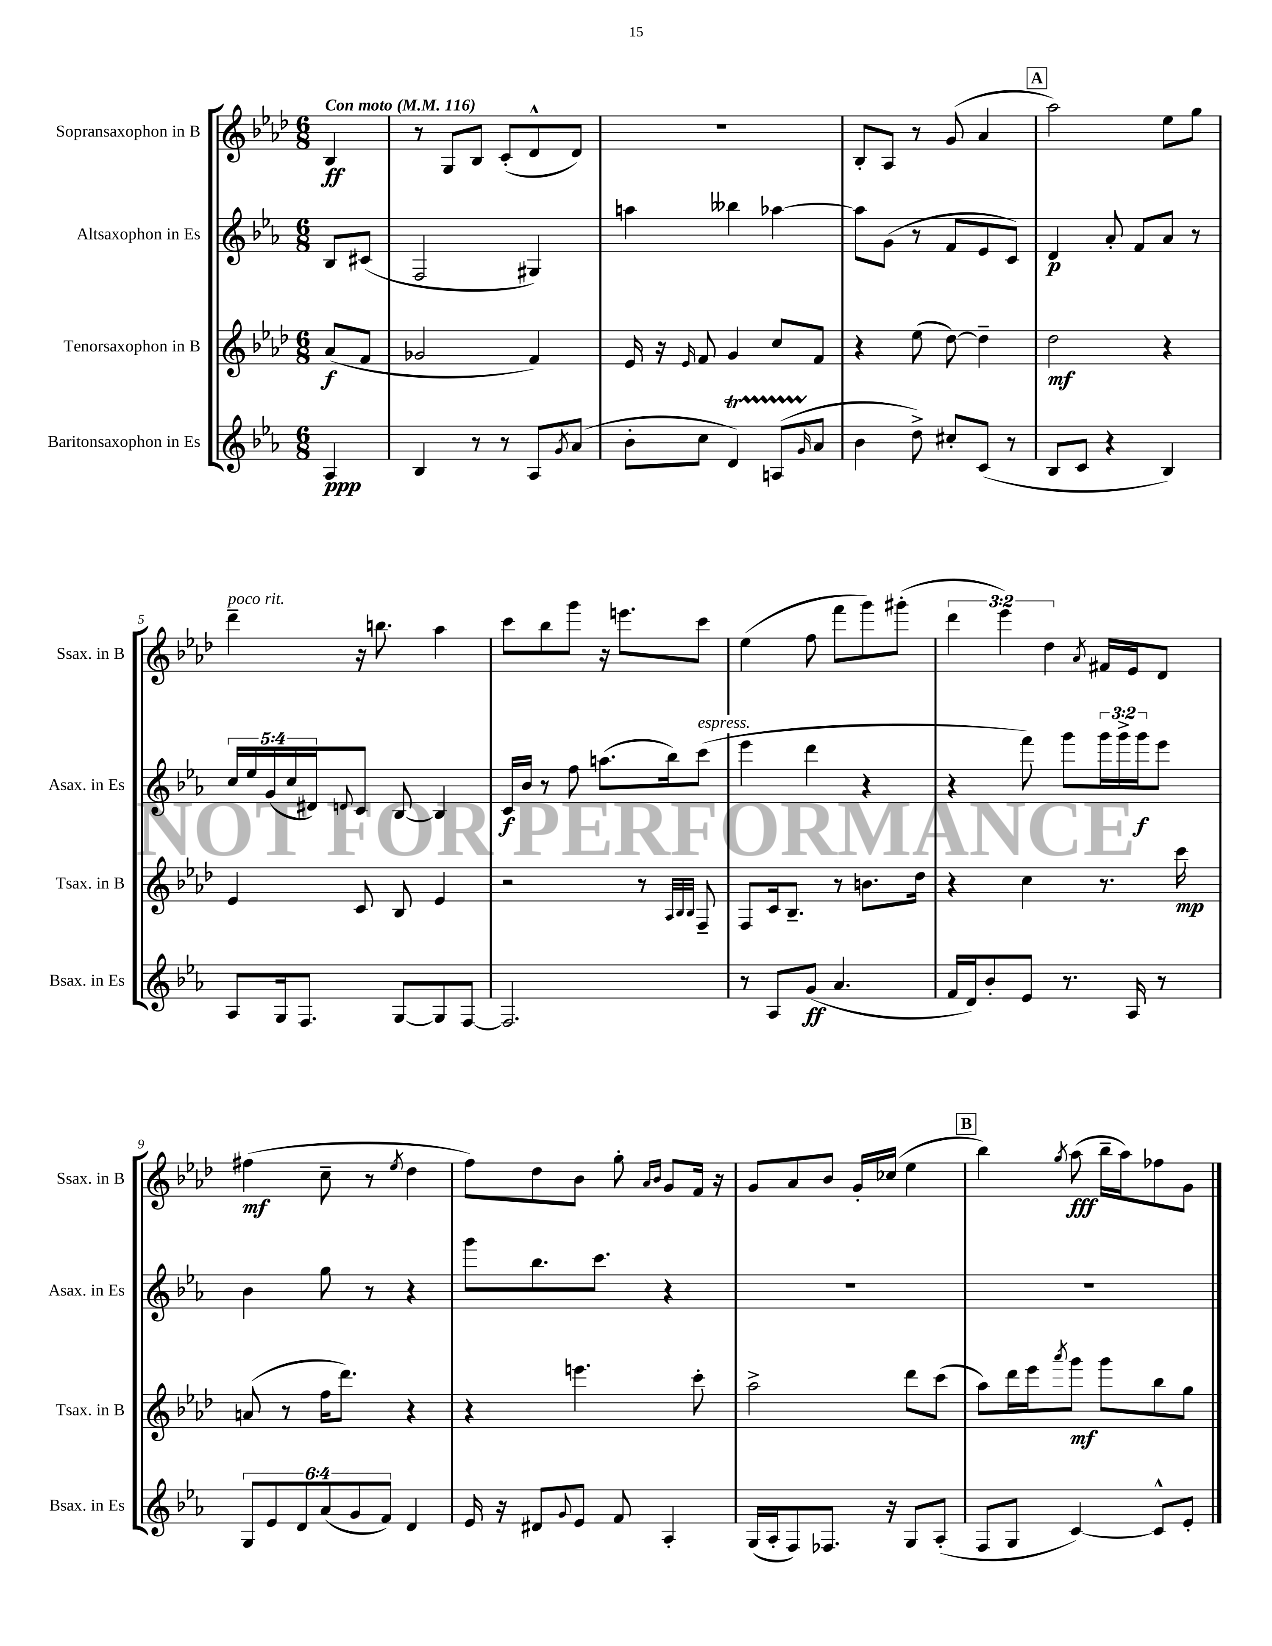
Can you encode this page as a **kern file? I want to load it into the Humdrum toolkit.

**kern	**kern	**kern	**kern
*staff4	*staff3	*staff2	*staff1
*clefG2	*clefG2	*clefG2	*clefG2
*k[b-e-a-]	*k[b-e-a-d-]	*k[b-e-a-]	*k[b-e-a-d-]
*M6/8	*M6/8	*M6/8	*M6/8
*MM116	*MM116	*MM116	*MM116
4A-/	(8a-/L	8B-/L	4B-/
.	8f/J	(8c#/J	.
=	=	=	=
4B-/	2g-/	2F/	8r
.	.	.	8G/L
8r	.	.	8B-/J
8r	.	.	(8c'/L
8A-/L	4f/)	4G#/)	8d-^^/
8qg/	.	.	.
(8a-/J	.	.	8d-/J)
=	=	=	=
8b-'\L	16e-/	4aa\	2.r
.	16r	.	.
.	16qqe-/	.	.
8cc\J	8f/	.	.
4d/)	4g/	4bb--\	.
(8A/L	8cc/L	[4aa-\	.
16qqg/	.	.	.
8a-/J	8f/J	.	.
=	=	=	=
4b-\	4r	8aa-\]L	8B-'/L
.	.	(8g\J	8A-/J
8dd^\)	(8ee-\	8r	8r
8cc#'/L	[8dd-\)	8f/L	(8g/
(8c/J	4dd-~\]	8e-/	4a-/
8r	.	8c/J)	.
=	=	=	=
8B-/L	2dd-\	4d/	2aa-\)
8c/J	.	.	.
4r	.	8a-'/	.
.	.	8f/L	.
4B-/)	4r	8a-/J	8ee-\L
.	.	8r	8gg\J
=	=	=	=
8A-/L	4e-/	20cc/LL	4ddd-~\
.	.	20ee-/	.
.	.	(20g/	.
16G/k	.	.	.
.	.	20cc/	.
8.F/J	.	.	.
.	.	20d#/J)	.
.	.	8qqd/	.
.	8c/	8c/J	16r
.	.	.	8.bb\
[8G/L	8B-/	[8B-/	.
8G/]	4e-/	4B-/]	4aa-\
[8F/J	.	.	.
=	=	=	=
2.F/]	2r	16c/LL	8ccc\L
.	.	16b-/JJ	.
.	.	8r	8bb-\
.	.	8ff\	8ggg\J
.	.	(8.aa\L	16r
.	.	.	8.eee\L
.	8r	.	.
.	.	16bb-\k)	.
.	32qqA-/LLL	.	.
.	32qqB-/	.	.
.	32qqB-/JJJ	.	.
.	8F~/	(8ccc\J	8ccc\J
=	=	=	=
8r	8F/L	4eee-\	(4ee-\
8A-/L	16c/k	.	.
.	8.B-~/J	.	.
(8g/J	.	4ddd\	8ff\
4.a-/	8r	.	8fff\L
.	8.b\L	4r	8ggg\)
.	.	.	(8ggg#'\J
.	16dd-\Jk	.	.
=	=	=	=
16f/LL	4r	4r	6ddd-\
16d/J)	.	.	.
8b-'/	.	.	.
.	.	.	6eee-\)
8e-/J	4cc\	8fff\)	.
.	.	.	6dd-\
8.r	.	8ggg\L	.
.	.	.	8qa-/
.	8.r	24ggg\L	16f#/LL
.	.	24ggg^\	.
16A-/	.	.	16e-/J
.	.	24ggg\J	.
8r	.	8eee-\J	8d-/J
.	16ccc\	.	.
=	=	=	=
12G/L	(8a/	4b-\	(4ff#\
12e-/	.	.	.
.	8r	.	.
12d/	.	.	.
(12a-/	16ff\LK	8gg\	8cc~\
.	8.ddd-\J)	.	.
12g/	.	.	.
.	.	8r	8r
12f/J)	.	.	.
.	.	.	8qee-/
4d/	4r	4r	4dd-\
=	=	=	=
16e-/	4r	8ggg\L	8ff\L)
16r	.	.	.
8d#/L	.	8.bb-\	8dd-\
8qqg/	.	.	.
8e-/J	4.eee\	.	8b-\J
.	.	8.ccc\J	.
8f/	.	.	8gg'\
.	.	.	16qqa-/LL
.	.	.	16qqb-/JJ
4A-'/	.	4r	8g/L
.	8ccc'\	.	16f/Jk
.	.	.	16r
=	=	=	=
(16G/LL	2aa-^\	2.r	8g/L
16A-'/J	.	.	.
8F/)	.	.	8a-/
8.F-/J	.	.	8b-/J
.	.	.	16g'/LL
16r	.	.	(16cc-/JJ
8G/L	8ddd-\L	.	4ee-\
(8A-'/J	(8ccc\J	.	.
=	=	=	=
8F/L	8aa-\L)	2.r	4bb-\)
8G/J	16ddd-\L	.	.
.	16eee-\J	.	.
.	8qaaa-/	.	8qgg/
[4c/)	8ggg\J	.	(8aa-\
.	8ggg\L	.	16bb-~\LL
.	.	.	16aa-\J)
8c^^/]L	8bb-\	.	8ff-\
8e-'/J	8gg\J	.	8g\J
==	==	==	==
*-	*-	*-	*-
